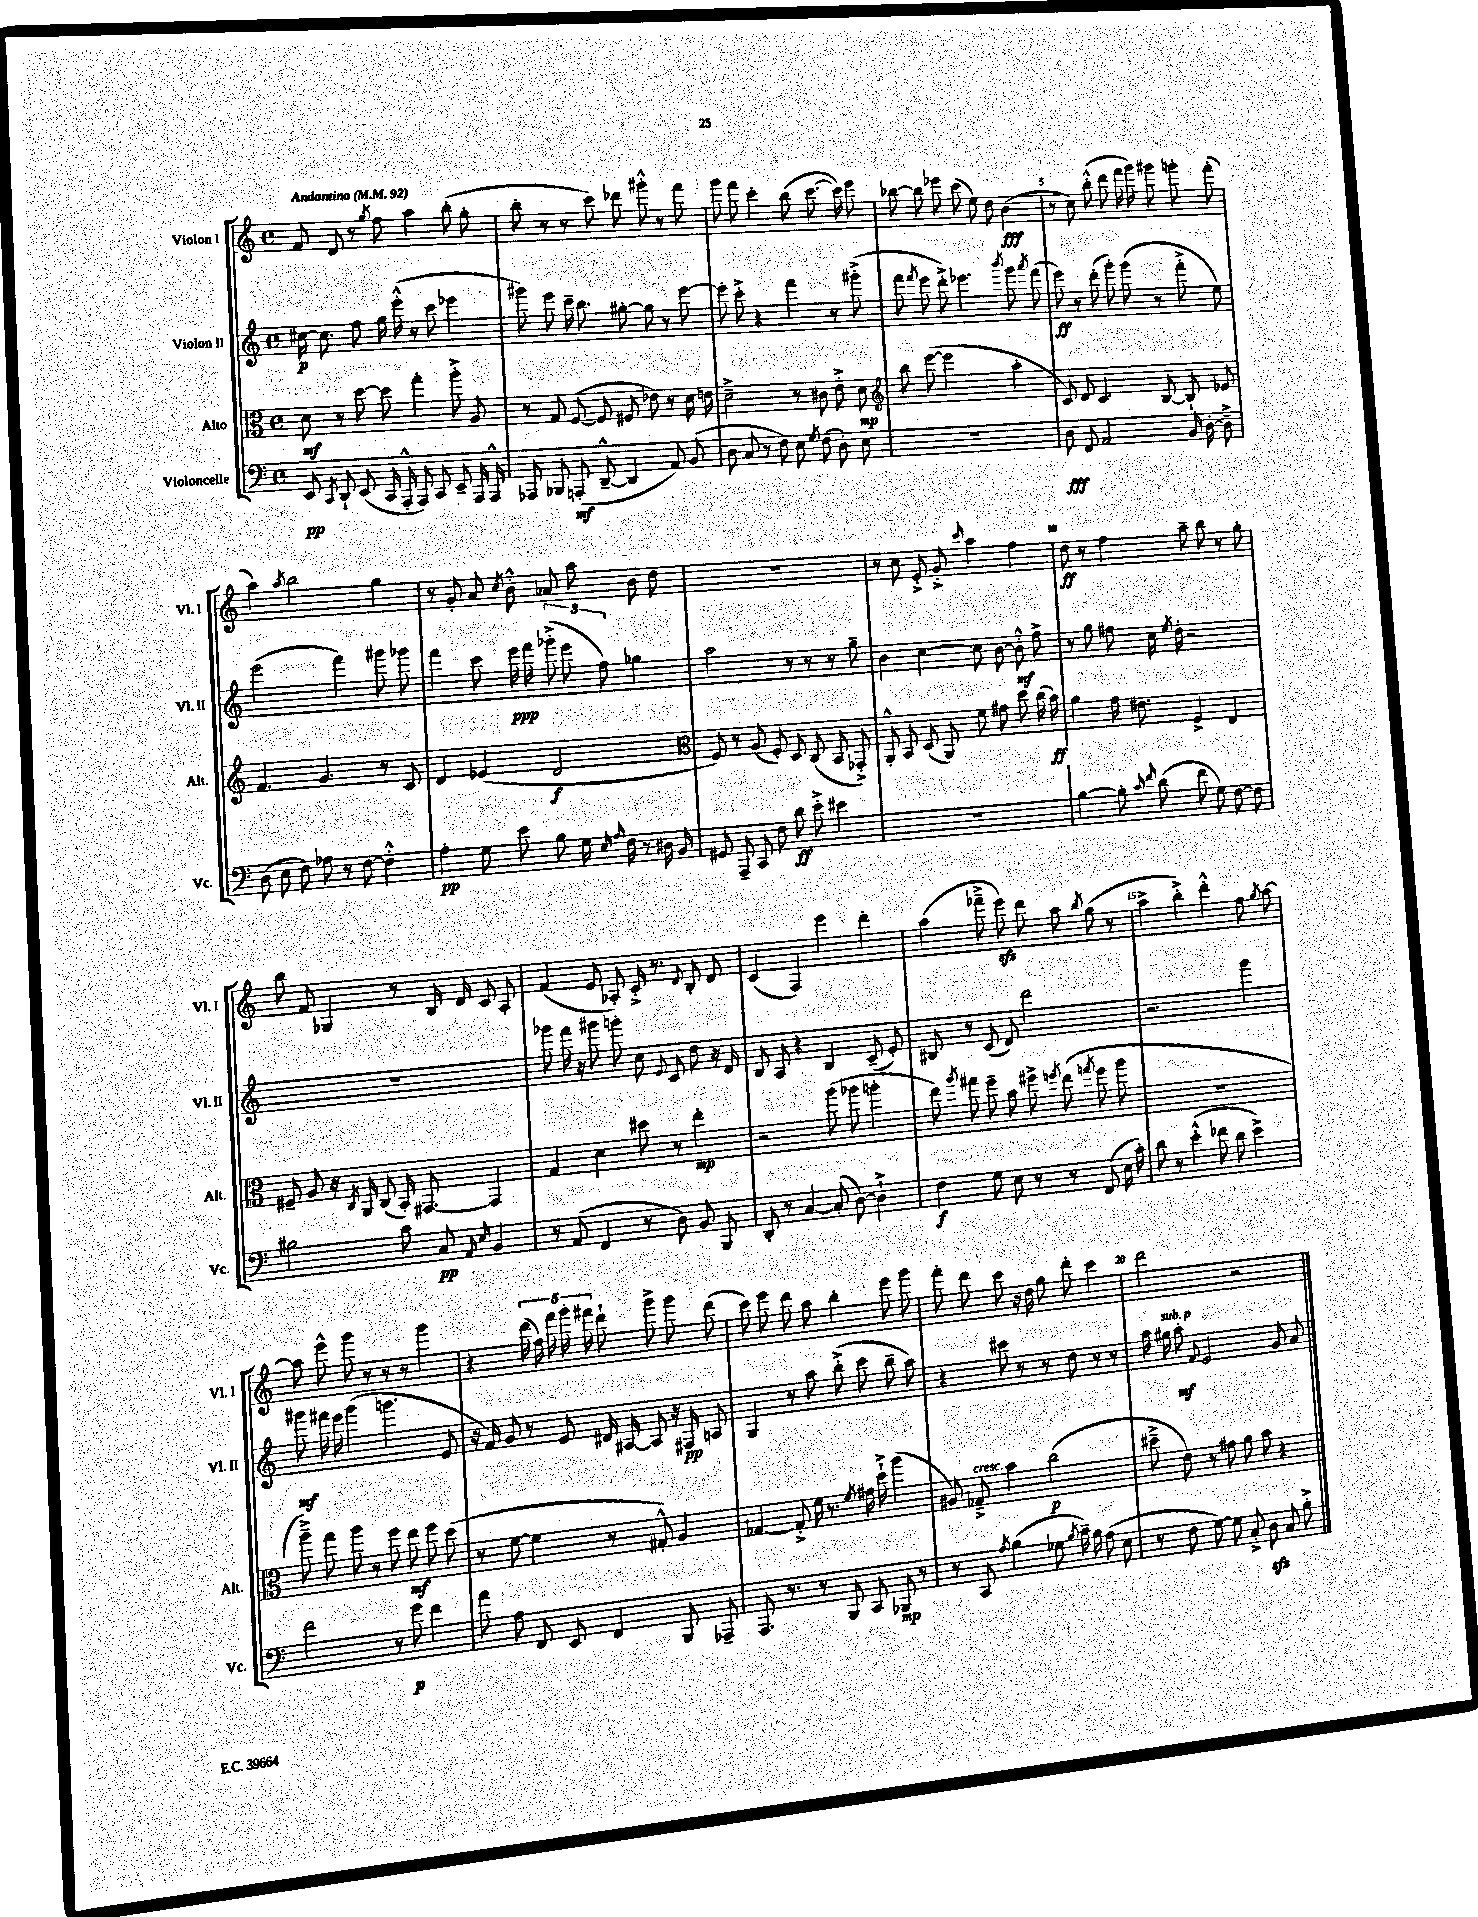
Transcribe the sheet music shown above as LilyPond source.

<<
\new StaffGroup <<
\new Staff = "s0" \with { instrumentName = "Violon I" shortInstrumentName = "Vl. I" } {
    \clef treble \key c \major \defaultTimeSignature \time 4/4 \tempo "Andantino" 4 = 92
    \autoBeamOff f'8 d'8 r8 \acciaccatura { g''8 } f''8 a''4 b''8-.( g''8-. |
    b''8-. r8 r8 c'''8) des'''8 gis'''8-.-^ r8 f'''8 |
    g'''8 f'''8 c'''4-. b''8( c'''8.~ c'''16) e'''8 |
    bes''8~ bes''8 ees'''8 c'''8( e''8) d''8 b'4\fff( |
    r8 c''8) b''8-.-^( d'''8 f'''16 g'''16) gis'''8 g'''8-. f'''8-.( |
    a''4) \acciaccatura { a''8 } b''2 g''4 |
    r8 g'8-. a'8 \acciaccatura { c''8 } b'8-.-^ aes'8 a''8 b'8 d''8 |
    R1 |
    r8 c''8 e'8-.-> g'8-.-> \grace { c'''16 } a''4 f''4 |
    d''8\ff r8 f''4 a''8-- b''8 r8 g''8-. |
    b''8 f'8 ges4 r8 b16 d'16 c'8 a8-. |
    f'4( e'8 aes8-.) c'16-.-> r8. \appoggiatura { d'8 } b8-. d'8 |
    c'4( f4) e'''4 d'''4-. |
    a''4( fes'''8---> e'''8\sfz) d'''8 a''8 \acciaccatura { b''8 } g''8( r8 |
    a''4-> b''4-.->) d'''4-.-^ f''8 \acciaccatura { g''8 } a''8~ |
    a''8 e'''8-^ g'''8 r8 r8 r8 g'''4 |
    r4 \tuplet 5/4 { d'''16( f''16) f'''16 g'''16-. fis'''16 } d'''8-! g'''8-> g'''8 d'''8( |
    c'''8) e'''8 d'''8 a''8 b''4-. e'''8 g'''8 |
    f'''8-. d'''8 c'''8 r16 d''16 g''8 d'''8-. c'''4 |
    d'''2 r2 \bar "|." |
}
\new Staff = "s1" \with { instrumentName = "Violon II" shortInstrumentName = "Vl. II" } {
    \clef treble \key c \major \defaultTimeSignature \time 4/4
    \autoBeamOff cis''16~\p cis''8. f''8 g''16 e'''16-.-^( r8 c'''8 ees'''4 |
    gis'''8) e'''8 c'''16-- b''8. gis''8~-. gis''8 r8 e'''8~ |
    e'''8-. c'''8-.-> r4 f'''4 r8 gis'''8-.->( |
    f'''8 \acciaccatura { f'''8 } e'''8 d'''8-.->) ees'''4. \acciaccatura { b'''8 } g'''8 \acciaccatura { a'''8 } f'''8( |
    e'''8\ff) r8 d'''8-.( g'''8-.) g'''8( r8 f'''8-.-> e''8) |
    e'''2( f'''4) gis'''8 ges'''8 |
    f'''4 c'''8 e'''16\ppp f'''16 \tuplet 3/2 { ges'''8-.->( e'''8 f''8) } ges''4 |
    a''2 r8 r8 r8 g''8-- |
    b'4 c''4~ c''8 b'8~ b'8-.-^\mf f''8-> |
    r8 g''8 fis''8 c''16 \acciaccatura { e''8 } d''16-. r2 |
    R1 |
    ges'''8 f'''16 r16 gis'''8 g'''8-. c''8 \appoggiatura { e'8 } c'8 d''8 r16 d'16 |
    b8 a8 r4 b4 c'8--( e'8-.) |
    bis8 r8 c'8( d'8) d'''2 |
    r2. g'''4 |
    gis'''8\mf fis'''16 e'''16 gis'''4( g'''4. e'8 |
    r16 f'16) g'8 r8 e'8 dis'16 ais16~ ais8 r16 fis16\pp a8 |
    g4 r8 a''8 b''8-.->( c'''8 b''8-- a''8) |
    r4 cis'''8 r8 r8 d''8 r8 r8 |
    a''16 gis''16^\markup { \italic "sub. p" } a''8-.\mf \appoggiatura { f'8 } e'2 g'8 a'8 \bar "|." |
}
\new Staff = "s2" \with { instrumentName = "Alto" shortInstrumentName = "Alt." } {
    \clef alto \key c \major \defaultTimeSignature \time 4/4
    \autoBeamOff d'8\mf r8 d''8~ d''8 g''4-. a''8-.-> a8 |
    r8 g8 f8~( f8 fis8 ees'8) r8 d'16 e'16 |
    d'2---> r8 cis'8 e'8-.-> d'8\mp |
    \clef treble b''8 e'''8~( e'''2 a''4-. |
    c'8) d'8 c'4. b8~ b8-! ees'8 |
    f'4. g'4. r8 c'8 |
    d'4 ees'4( d'2\f |
    \clef alto f8) r8 a8( f8-.) d8 c8( b,8 ges,8-.->) |
    a,8-.-^ b,8 d8( a,8) f'8 gis'8 d''8 c''16( b'16\ff) |
    a'4 g'16 eis'8. f4-> e4 |
    fis8-- a8 r16 \acciaccatura { c8 } a,16 c8( b,16-.) gis,8.~ gis,4 |
    g4 d'4 dis''8 r8 e''4-.\mp |
    r2 a''8( aes''8 a''4-. |
    e''8) \acciaccatura { a''8 } gis''8 f''8-- b'8 fis''8-> \acciaccatura { f''8 } e''8( \acciaccatura { g''8 } f''8 a''8 |
    R1 |
    a''8--->) g''8 a''8 r8 f''8 e''8\mf f''8 d''8( |
    r8 f'8~ f'4 r8 gis8-.-^) a4 |
    ges4~ ges8-.-> f'16 r8. \acciaccatura { f'8 } gis'16 d''16-!-> a''4( |
    ais8) ges8--->^\markup { \italic "cresc." } b'4 c''2\p( |
    dis''8---> e'8) r8 gis'8 a'8 b'8 r4 \bar "|." |
}
\new Staff = "s3" \with { instrumentName = "Violoncelle" shortInstrumentName = "Vc." } {
    \clef bass \key c \major \defaultTimeSignature \time 4/4
    \autoBeamOff e,8\pp \acciaccatura { c,8 } d,8-! e,8( c,16 a,,16-.-^ a,,8) c,8 e,8-- a,,16 a,,16-^ |
    aes,,8 bes,,8 a,,8-.\mf( d,8~---^ d,4 a,8) b,8( |
    d8 c8 r8 f8) e8 \acciaccatura { g8 } f8( d8-.) e8 |
    R1 |
    d8\fff f,8 a,2 b,16 d16~-. d8---> |
    d8( e8 f8) aes8 r8 f8~ f4-.-^ |
    a4-.\pp g8 e'8 b8 g16 \grace { e16 a16 } f16 r8 dis16 b,16 |
    gis,8 a,,8-- c,8 f8 d'8\ff e'8-.-> eis'4 |
    R1 |
    b4~ b8-. \grace { c'16 f'16 } d'8( f'8 g8) f8~ f8 |
    bis2 c'8 c8\pp \grace { a,16 e16 } b,4 |
    r8 a,8( f,4 r8 d8) b,8 b,,8 |
    d,8-. r8 c4~ c8-.( d8~) d4-!-> |
    f4\f g8 e8 r8 r8 f,8( e16 c'16-.) |
    d'8 r8 e'4-.-^( fes'8 d'8 e'4->) |
    f'2 r8 g'8\p f'4 |
    a'8 a8 f,8 e,8 f,4 b,,8 aes,,8-- |
    a,,8. r8. r8 b,,8 c,8 bes,,8\mp r8 |
    r8 c,8 \acciaccatura { a8 } b4( ges8 \acciaccatura { b8 } c'16--) b16 a8( e8 |
    r8 f8 g8~) g8 c8-.-> d8\sfz c8 b8-.-> \bar "|." |
}
>>
>>
\layout { \context { \Score \override BarNumber.break-visibility = ##(#f #t #t) barNumberVisibility = #(every-nth-bar-number-visible 5) } }
